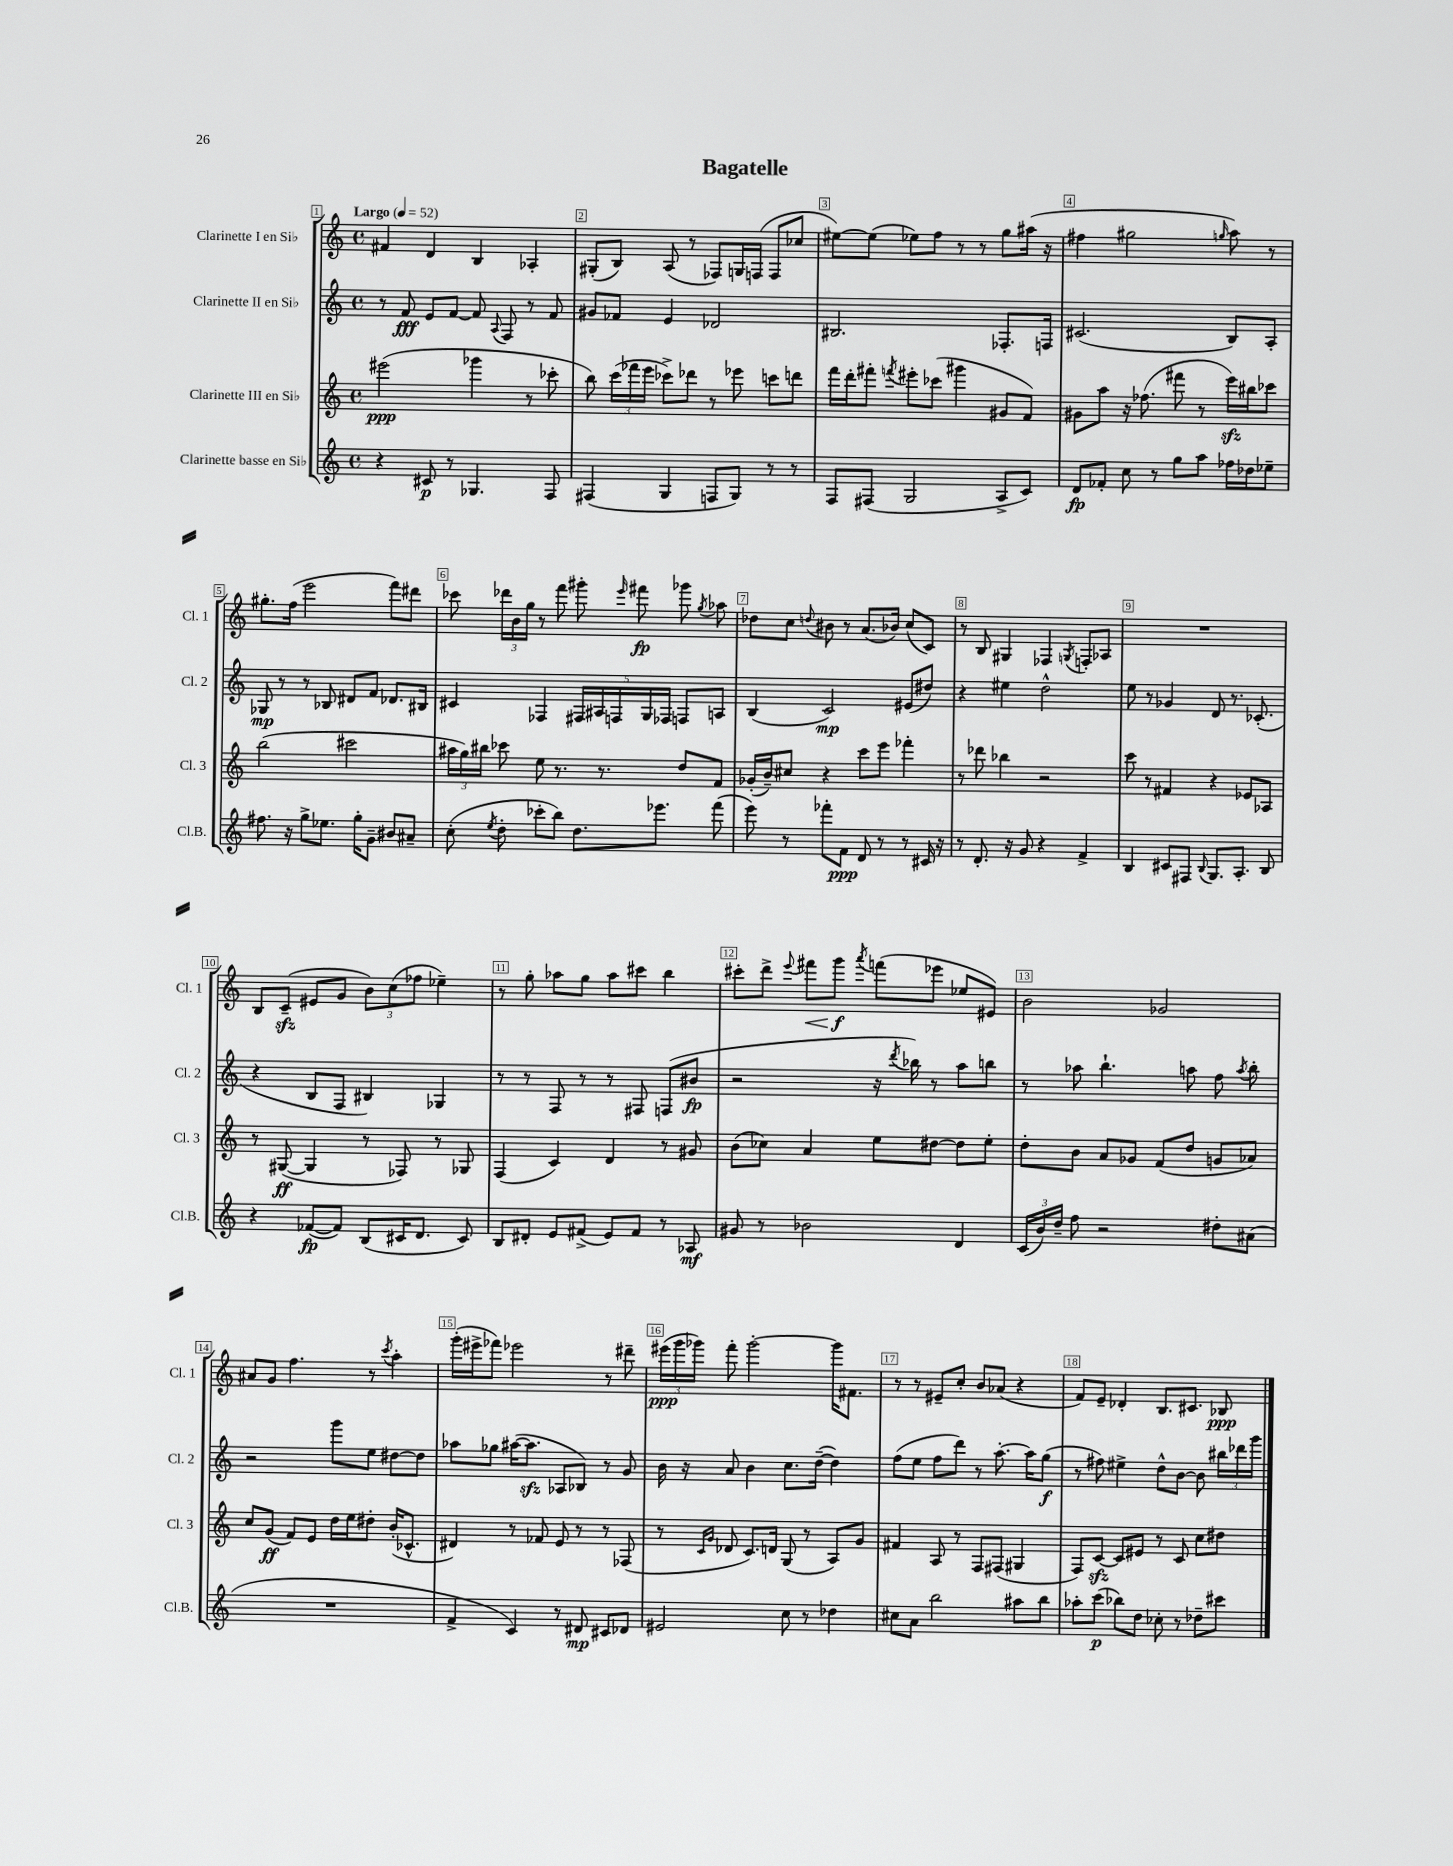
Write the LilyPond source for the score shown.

\header { title = "Bagatelle" }
<<
\new StaffGroup <<
\new Staff = "s0" \with { instrumentName = "Clarinette I en Sib" shortInstrumentName = "Cl. 1" } {
    \clef treble \key c \major \defaultTimeSignature \time 4/4 \tempo "Largo" 4 = 52
    \autoBeamOff fis'4 d'4 b4 aes4-. |
    gis8[-.( b8]) a8( r8 fes8[) g16 f16]( f8[ ces''8] |
    eis''8[~) eis''8]( ees''8[) f''8] r8 r8 g''8[ ais''16]( r16 |
    fis''4 gis''2 \grace { g''16 } a''8) r8 |
    gis''8.[-. f''16]( e'''2 f'''8[) dis'''8] |
    ces'''8 \tuplet 3/2 { des'''16[ b'16 g''16] } r8 f'''8 gis'''8-. \grace { e'''16 } fis'''8\fp ges'''8 \acciaccatura { g''8 } aes''8 |
    des''8[ c''8] \appoggiatura { d''8 } bis'8 r8 a'8.[( bes'16]) c''8[( c'8]) |
    r8 b8 gis4 fes4 \acciaccatura { g8 } f8[-. aes8] |
    R1 |
    b8[ c'8]--\sfz( eis'8[ g'8] \tuplet 3/2 { b'8[) c''8( fes''8] } ees''4--) |
    r8 g''8-. aes''8[ g''8] aes''8[ cis'''8] b''4 |
    cis'''8[-. d'''8]-> \appoggiatura { e'''8 } fis'''8[\< g'''8]\f\! \acciaccatura { a'''8 } f'''8[( ees'''8] ees''8[ eis'8]) |
    b'2 ges'2 |
    ais'8[ g'8] f''4. r8 \acciaccatura { c'''8 } a''4-. |
    g'''16[-.( eis'''16-> fes'''8]) ees'''2 r8 dis'''8-- |
    \tuplet 3/2 { eis'''16[\ppp( g'''16 ges'''16]) } f'''8-. ges'''2~-. ges'''16[ fis'8.] |
    r8 r8 eis'8[-- c''8]-. b'8[ aes'8]( r4 |
    f'8[) e'8]-- des'4-. b8.[ cis'8.] bes8\ppp \bar "|." |
}
\new Staff = "s1" \with { instrumentName = "Clarinette II en Sib" shortInstrumentName = "Cl. 2" } {
    \clef treble \key c \major \defaultTimeSignature \time 4/4
    \autoBeamOff r8 f'8\fff e'8[ f'8]~ f'8 \appoggiatura { a8 } f8 r8 f'8 |
    gis'8[ fes'8] e'4 des'2 |
    bis2. fes8.[-. f16] |
    cis'2.( b8[) a8]-. |
    ges8\mp r8 r8 bes8 dis'8[ f'8] des'8.[ bis16] |
    cis'4 fes4 \tuplet 5/4 { fis16[ ais16 f16 g16 fes16] } f8[ a8] |
    b4( c'2\mp) eis'8[( dis''8]) |
    r4 eis''4 d''2-^ |
    e''8 r8 ges'4 d'8 r8. ces'8.-.( |
    r4 b8[ f8] bis4) ges4 |
    r8 r8 f8 r8 r8 fis8 f8[( bis'8]\fp |
    r2 r16 \acciaccatura { d'''8 } bes''16) r8 a''8[ b''8] |
    r8 aes''8 b''4.-! a''8 f''8 \acciaccatura { a''8 } b''8-. |
    r2 g'''8[ e''8] dis''8[~ dis''8] |
    aes''8[ ges''8] ais''16[~( ais''8.]\sfz aes8[ bes8]) r8 g'8 |
    b'16 r16 a'8 b'4 c''8.[ d''16]~--( d''4) |
    f''8[( e''8] f''8[ d'''8]) r8 a''8.~-. a''16[ g''8]\f( |
    r8 fis''8) eis''4-> d''8[-^ b'8]~ b'8 \tuplet 3/2 { bis''16[ des'''16 g'''16] } \bar "|." |
}
\new Staff = "s2" \with { instrumentName = "Clarinette III en Sib" shortInstrumentName = "Cl. 3" } {
    \clef treble \key c \major \defaultTimeSignature \time 4/4
    \autoBeamOff eis'''2\ppp( ges'''4 r8 ces'''8-. |
    b''8) \tuplet 3/2 { c'''16[( fes'''16 e'''16] } ces'''8[->) des'''8] r8 ees'''8 c'''8[ d'''8] |
    f'''16[ d'''16-. fis'''8]-. \acciaccatura { f'''8 } eis'''8[-. ces'''8]( gis'''4 gis'8[ f'8]) |
    gis'8[ a''8] r16 fes''8.( fis'''8 r8 e'''16[\sfz) bis''16 ces'''8] |
    b''2( cis'''2 |
    \tuplet 3/2 { ais''16[ g''16) bis''16] } ces'''8 e''8 r8. r8. d''8[ f'8] |
    ges'16[-.( b'16--) cis''8] r4 c'''8[ e'''8] fes'''4-. |
    r8 des'''8 bes''4 r2 |
    c'''8 r8 fis'4 r4 ees'8[ aes8] |
    r8 gis8~\ff( gis4 r8 fes8) r8 ges8 |
    f4( c'4) d'4 r8 gis'8 |
    b'8[( ces''8]) a'4 e''8[ dis''8]~ dis''8[ e''8]-. |
    d''8[-. b'8] a'8[ ges'8] f'8[( d''8] g'8[ aes'8]) |
    c''8[ g'8]\ff( f'8[) e'8] d''16[ e''16 dis''8]-. b'16[-.( ces'8.]-^ |
    dis'4) r8 fes'8 e'8 r8 r8 fes8( |
    r8 \grace { c'16[ g'16] } des'8 c'8.[) d'16] g8( r8 a8[) g'8] |
    fis'4 a8 r8 f8[ fis8]( gis4 |
    f8[) c'8]~\sfz c'8[ eis'8] r8 c'8 c''8[ dis''8] \bar "|." |
}
\new Staff = "s3" \with { instrumentName = "Clarinette basse en Sib" shortInstrumentName = "Cl.B." } {
    \clef treble \key c \major \defaultTimeSignature \time 4/4
    \autoBeamOff r4 cis'8\p r8 ges4. f8 |
    fis4( g4 f8[ g8]) r8 r8 |
    f8[ fis8]( g2 a8[-> c'8]) |
    d'8[\fp fes'8]-. c''8 r8 g''8[ a''8] fes''16[ des''16 ees''8]-- |
    fis''8. r16 g''8[-> ees''8.] g''16[-. g'8]-- bis'8[ ais'8]-- |
    c''8-.( \acciaccatura { e''8 } d''8-. ces'''8[-. b''8]) d''8.[ ees'''8.] f'''8( |
    e'''8) r8 fes'''8[-. f'8]\ppp d'8 r8 r8 cis'16 r16 |
    r8 d'8.-. r16 g'8 r4 f'4-> |
    b4 cis'8[ fis8] \appoggiatura { b8 } g8.[ a8.]-. b8 |
    r4 fes'8[~\fp( fes'8]) b8[( cis'16 d'8.] cis'8) |
    b8[ dis'8]-. e'8[ fis'8]->( e'8[) fis'8] r8 aes8\mf |
    gis'8 r8 bes'2 d'4 |
    \tuplet 3/2 { c'16[( b'16) d''16]-- } f''8 r2 dis''8[-. ais'8]( |
    R1 |
    f'4-> c'4) r8 dis'8\mp cis'8[ des'8] |
    eis'2 c''8 r8 des''4 |
    cis''8[ a'8] b''2 ais''8[ b''8] |
    aes''8[-. c'''8]\p( bes''8[) d''8] ces''8-. r8 des''8[-- cis'''8] \bar "|." |
}
>>
>>
\layout { \context { \Score \override BarNumber.break-visibility = ##(#f #t #t) barNumberVisibility = #all-bar-numbers-visible \override BarNumber.stencil = #(make-stencil-boxer 0.1 0.3 ly:text-interface::print) } }
